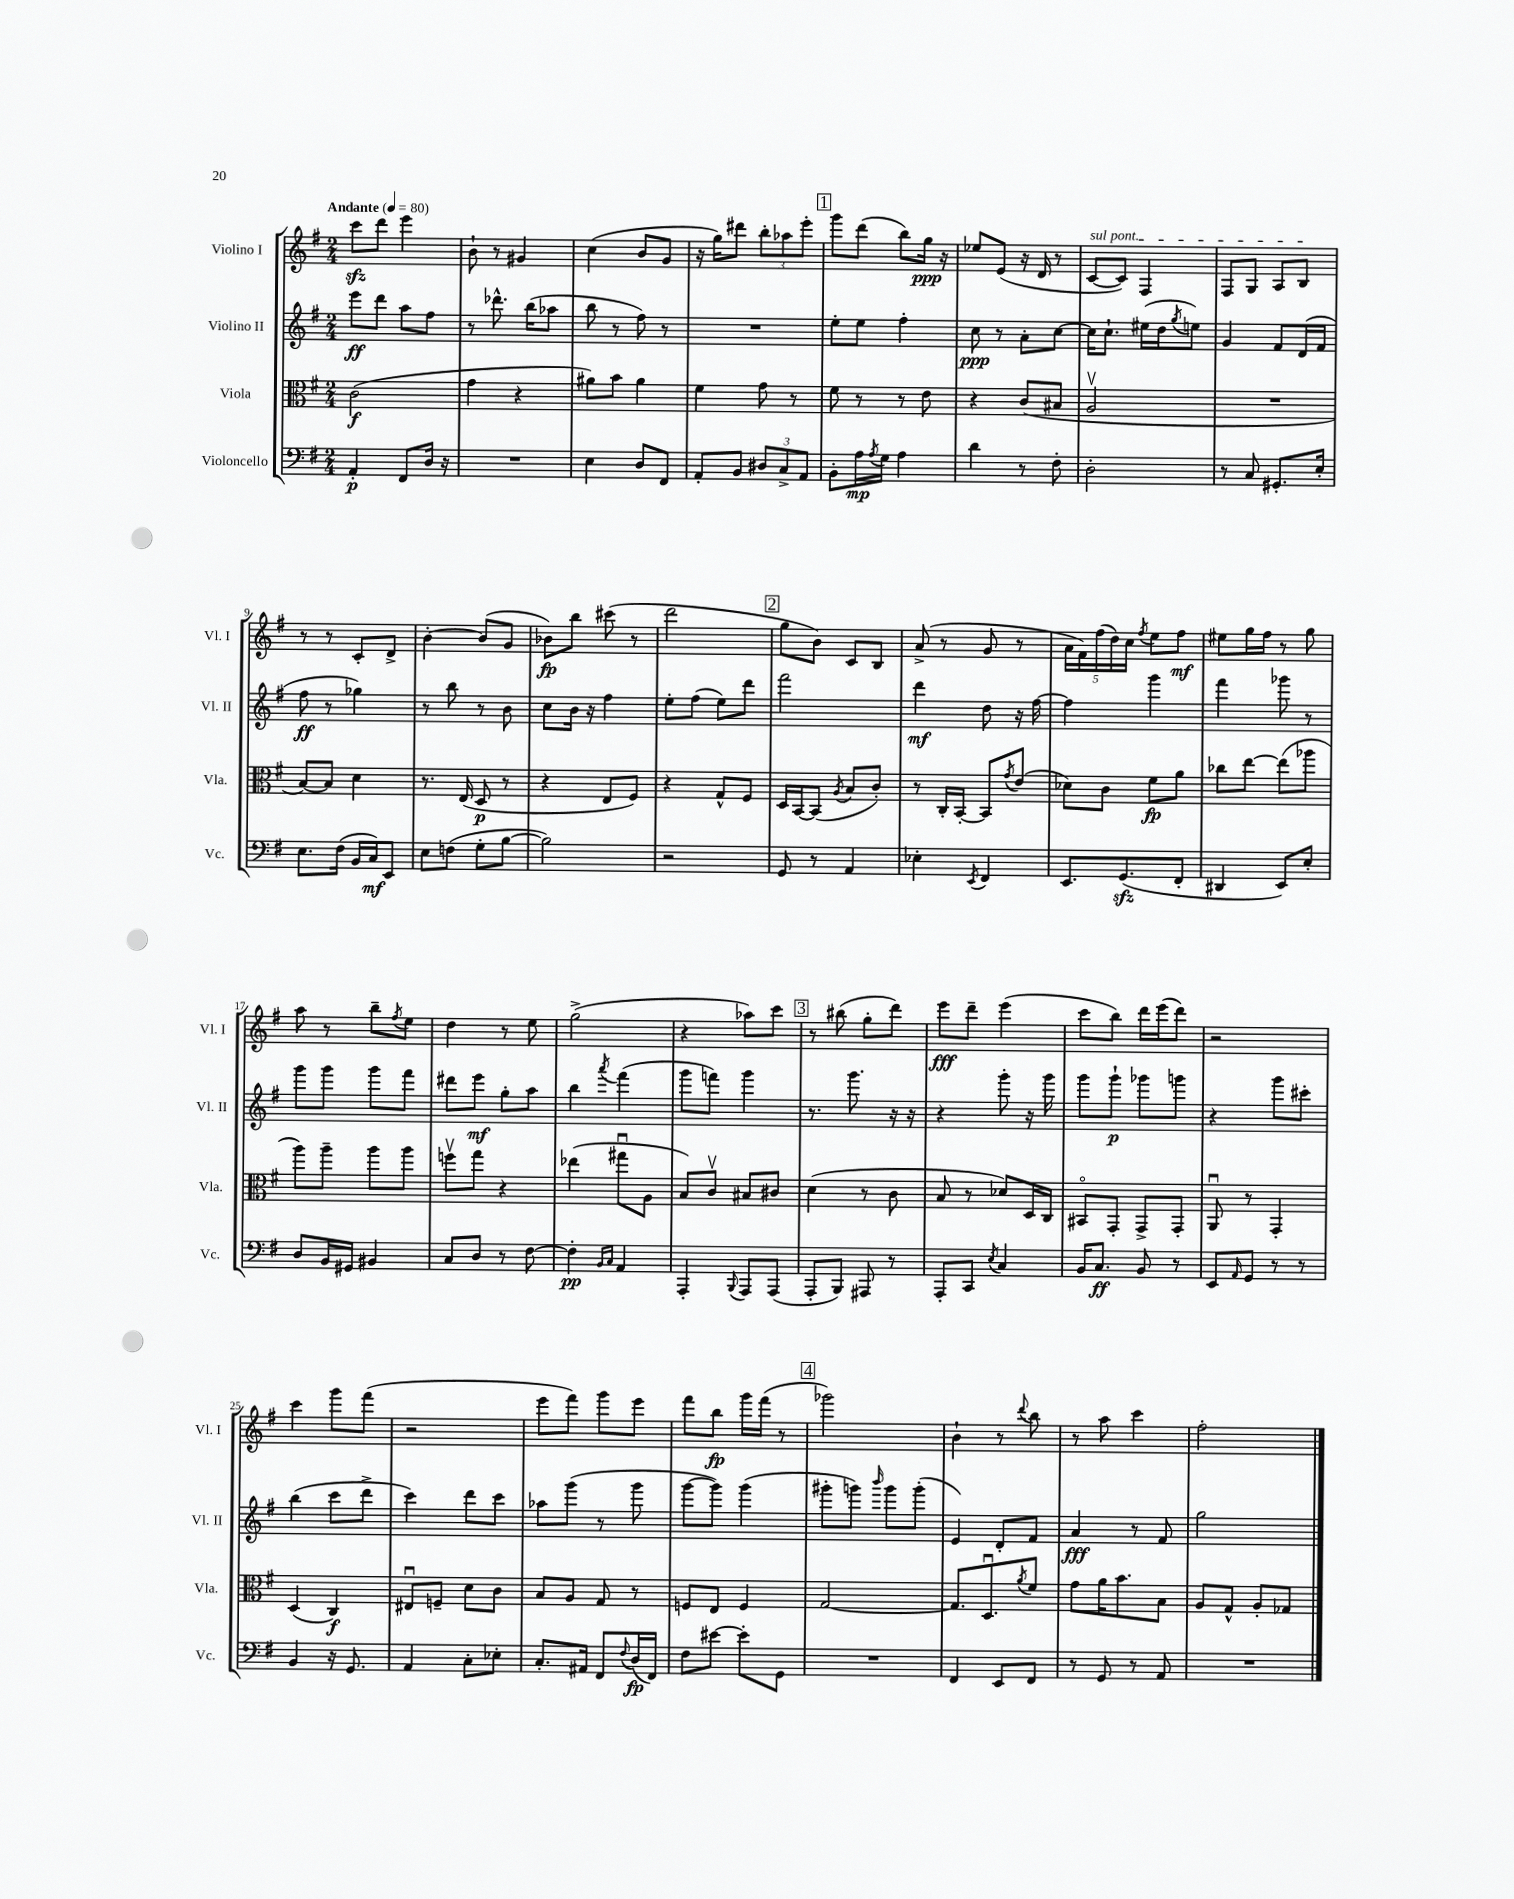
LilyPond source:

<<
\new StaffGroup <<
\new Staff = "s0" \with { instrumentName = "Violino I" shortInstrumentName = "Vl. I" } {
    \clef treble \key g \major \numericTimeSignature \time 2/4 \tempo "Andante" 4 = 80
    c'''8\sfz d'''8 e'''4 |
    b'8-! r8 gis'4 |
    c''4( b'8 g'8 |
    r16 g''16) dis'''8 \tuplet 3/2 { b''8-. aes''8 e'''8-. } |
    \mark \markup { \box "1" } g'''8 d'''8( b''8) g''16\ppp r16 |
    ees''8 e'8( r16 d'16 r8 |
    \once \override TextSpanner.bound-details.left.text = \markup { \italic "sul pont." } c'8~\startTextSpan c'8) fis4 |
    fis8 g8 a8 b8\stopTextSpan |
    r8 r8 c'8-. d'8-> |
    b'4~-. b'8( g'8 |
    bes'8\fp) b''8 cis'''8( r8 |
    d'''2 |
    \mark \markup { \box "2" } g''8 b'8) c'8 b8 |
    a'8->( r8 g'8 r8 |
    \tuplet 5/4 { a'16 fis'16) fis''16( d''16) c''16 } \acciaccatura { fis''8 } e''8 fis''8\mf |
    eis''8 g''16 fis''16 r8 g''8 |
    a''8 r8 b''8-- \acciaccatura { fis''8 } e''8 |
    d''4 r8 e''8 |
    g''2->( |
    r4 aes''8) c'''8 |
    \mark \markup { \box "3" } r8 bis''8( g''8-. d'''8) |
    e'''8\fff d'''8-- e'''4( |
    c'''8 b''8) d'''16 e'''16( d'''8) |
    r2 |
    c'''4 g'''8 fis'''8( |
    r2 |
    e'''8 fis'''8) g'''8 e'''8 |
    fis'''8 b''8\fp g'''16 fis'''16( r8 |
    \mark \markup { \box "4" } ges'''2) |
    b'4-! r8 \appoggiatura { d'''8 } b''8 |
    r8 a''8 c'''4 |
    fis''2-. \bar "|." |
}
\new Staff = "s1" \with { instrumentName = "Violino II" shortInstrumentName = "Vl. II" } {
    \clef treble \key g \major \numericTimeSignature \time 2/4
    e'''8\ff d'''8 a''8 fis''8 |
    r8 des'''8.-^ b''16( aes''8 |
    b''8 r8 fis''8) r8 |
    R2 |
    \mark \markup { \box "1" } e''8-. e''8 fis''4-. |
    c''8\ppp r8 a'8-. c''8~ |
    c''16 c''8.-! eis''16( d''16 \acciaccatura { g''8 } e''8) |
    g'4 fis'8 d'16( fis'16 |
    fis''8\ff r8 ges''4) |
    r8 b''8 r8 b'8 |
    c''8 b'16 r16 fis''4 |
    e''8-. fis''8( e''8) d'''8 |
    \mark \markup { \box "2" } fis'''2 |
    d'''4\mf d''8 r16 fis''16~ |
    fis''4 g'''4 |
    fis'''4 ges'''8 r8 |
    g'''8 g'''8 g'''8 fis'''8 |
    dis'''8 e'''8\mf g''8-. a''8 |
    b''4 \acciaccatura { a'''8 } fis'''4( |
    g'''8 f'''8) g'''4 |
    \mark \markup { \box "3" } r8. g'''8. r16 r16 |
    r4 g'''8-. r16 g'''16 |
    g'''8 g'''8-!\p ges'''8 g'''8 |
    r4 g'''8 cis'''8-. |
    b''4( c'''8 d'''8-> |
    c'''4) d'''8 c'''8 |
    aes''8 g'''8( r8 g'''8 |
    g'''8~ g'''8) g'''4( |
    \mark \markup { \box "4" } gis'''8-. g'''8) \grace { b'''16 } g'''8 g'''8-.( |
    e'4) d'8-. fis'8 |
    a'4\fff r8 fis'8 |
    g''2 \bar "|." |
}
\new Staff = "s2" \with { instrumentName = "Viola" shortInstrumentName = "Vla." } {
    \clef alto \key g \major \numericTimeSignature \time 2/4
    c'2\f( |
    g'4 r4 |
    ais'8) b'8 ais'4 |
    fis'4 g'8 r8 |
    \mark \markup { \box "1" } fis'8 r8 r8 e'8 |
    r4 c'8( bis8 |
    a2\upbow |
    R2 |
    b8~) b8 d'4 |
    r8. e16( d8\p r8 |
    r4 e8 fis8) |
    r4 g8-^ fis8 |
    \mark \markup { \box "2" } d16 b,16~ b,8( \acciaccatura { a8 } b8 c'8-.) |
    r8 c16-. b,16~-. b,8 \acciaccatura { g'8 } e'8( |
    des'8) c'8 fis'8\fp a'8 |
    ces''8 e''8~ e''8( aes''8 |
    a''8) a''8-- a''8 a''8 |
    f''8\upbow g''8 r4 |
    ees''4( gis''8\downbow a8 |
    b8) c'8\upbow bis8 cis'8 |
    \mark \markup { \box "3" } d'4( r8 c'8 |
    b8 r8 des'8) d16 c16 |
    bis,8\flageolet g,8-. g,8-> g,8-. |
    a,8\downbow r8 g,4-. |
    d4( c4\f) |
    eis8\downbow f8-- d'8 c'8 |
    b8 a8 g8 r8 |
    f8 e8 f4 |
    \mark \markup { \box "4" } g2~ |
    g8. d8.\downbow \acciaccatura { a'8 } fis'8 |
    g'8 a'16 b'8. b8 |
    a8 g8-^ a8-. ges8 \bar "|." |
}
\new Staff = "s3" \with { instrumentName = "Violoncello" shortInstrumentName = "Vc." } {
    \clef bass \key g \major \numericTimeSignature \time 2/4
    a,4-.\p fis,8 d16 r16 |
    R2 |
    e4 d8 fis,8 |
    a,8-. b,8 \tuplet 3/2 { dis8 c8-> a,8 } |
    \mark \markup { \box "1" } b,8-. a16\mp \acciaccatura { a8 } g16 a4 |
    d'4 r8 fis8-. |
    d2-. |
    r8 c8 gis,8.-. e16-. |
    e8. fis16( b,16 c16\mf) e,8 |
    e8 f8( g8-. b8~ |
    b2) |
    r2 |
    \mark \markup { \box "2" } g,8 r8 a,4 |
    ees4-. \acciaccatura { e,8 } fis,4 |
    e,8. g,8.\sfz( fis,8-. |
    dis,4 e,8) e8-. |
    d8 b,16 gis,16 bis,4 |
    c8 d8 r8 fis8~ |
    fis4-.\pp \grace { b,16 c16 } a,4 |
    a,,4-. \appoggiatura { b,,8 } a,,8 a,,8( |
    \mark \markup { \box "3" } a,,8-. b,,8) ais,,8 r8 |
    a,,8-. c,8 \acciaccatura { e8 } c4 |
    b,16 c8.\ff b,8 r8 |
    e,8 \grace { a,16 } g,8 r8 r8 |
    b,4 r16 g,8. |
    a,4 c8-. ees8-. |
    c8.-. ais,16 fis,8 \appoggiatura { fis8 } d16\fp( fis,16) |
    fis8 eis'8~ eis'8-. g,8 |
    \mark \markup { \box "4" } R2 |
    fis,4 e,8 fis,8 |
    r8 g,8 r8 a,8 |
    R2 \bar "|." |
}
>>
>>
